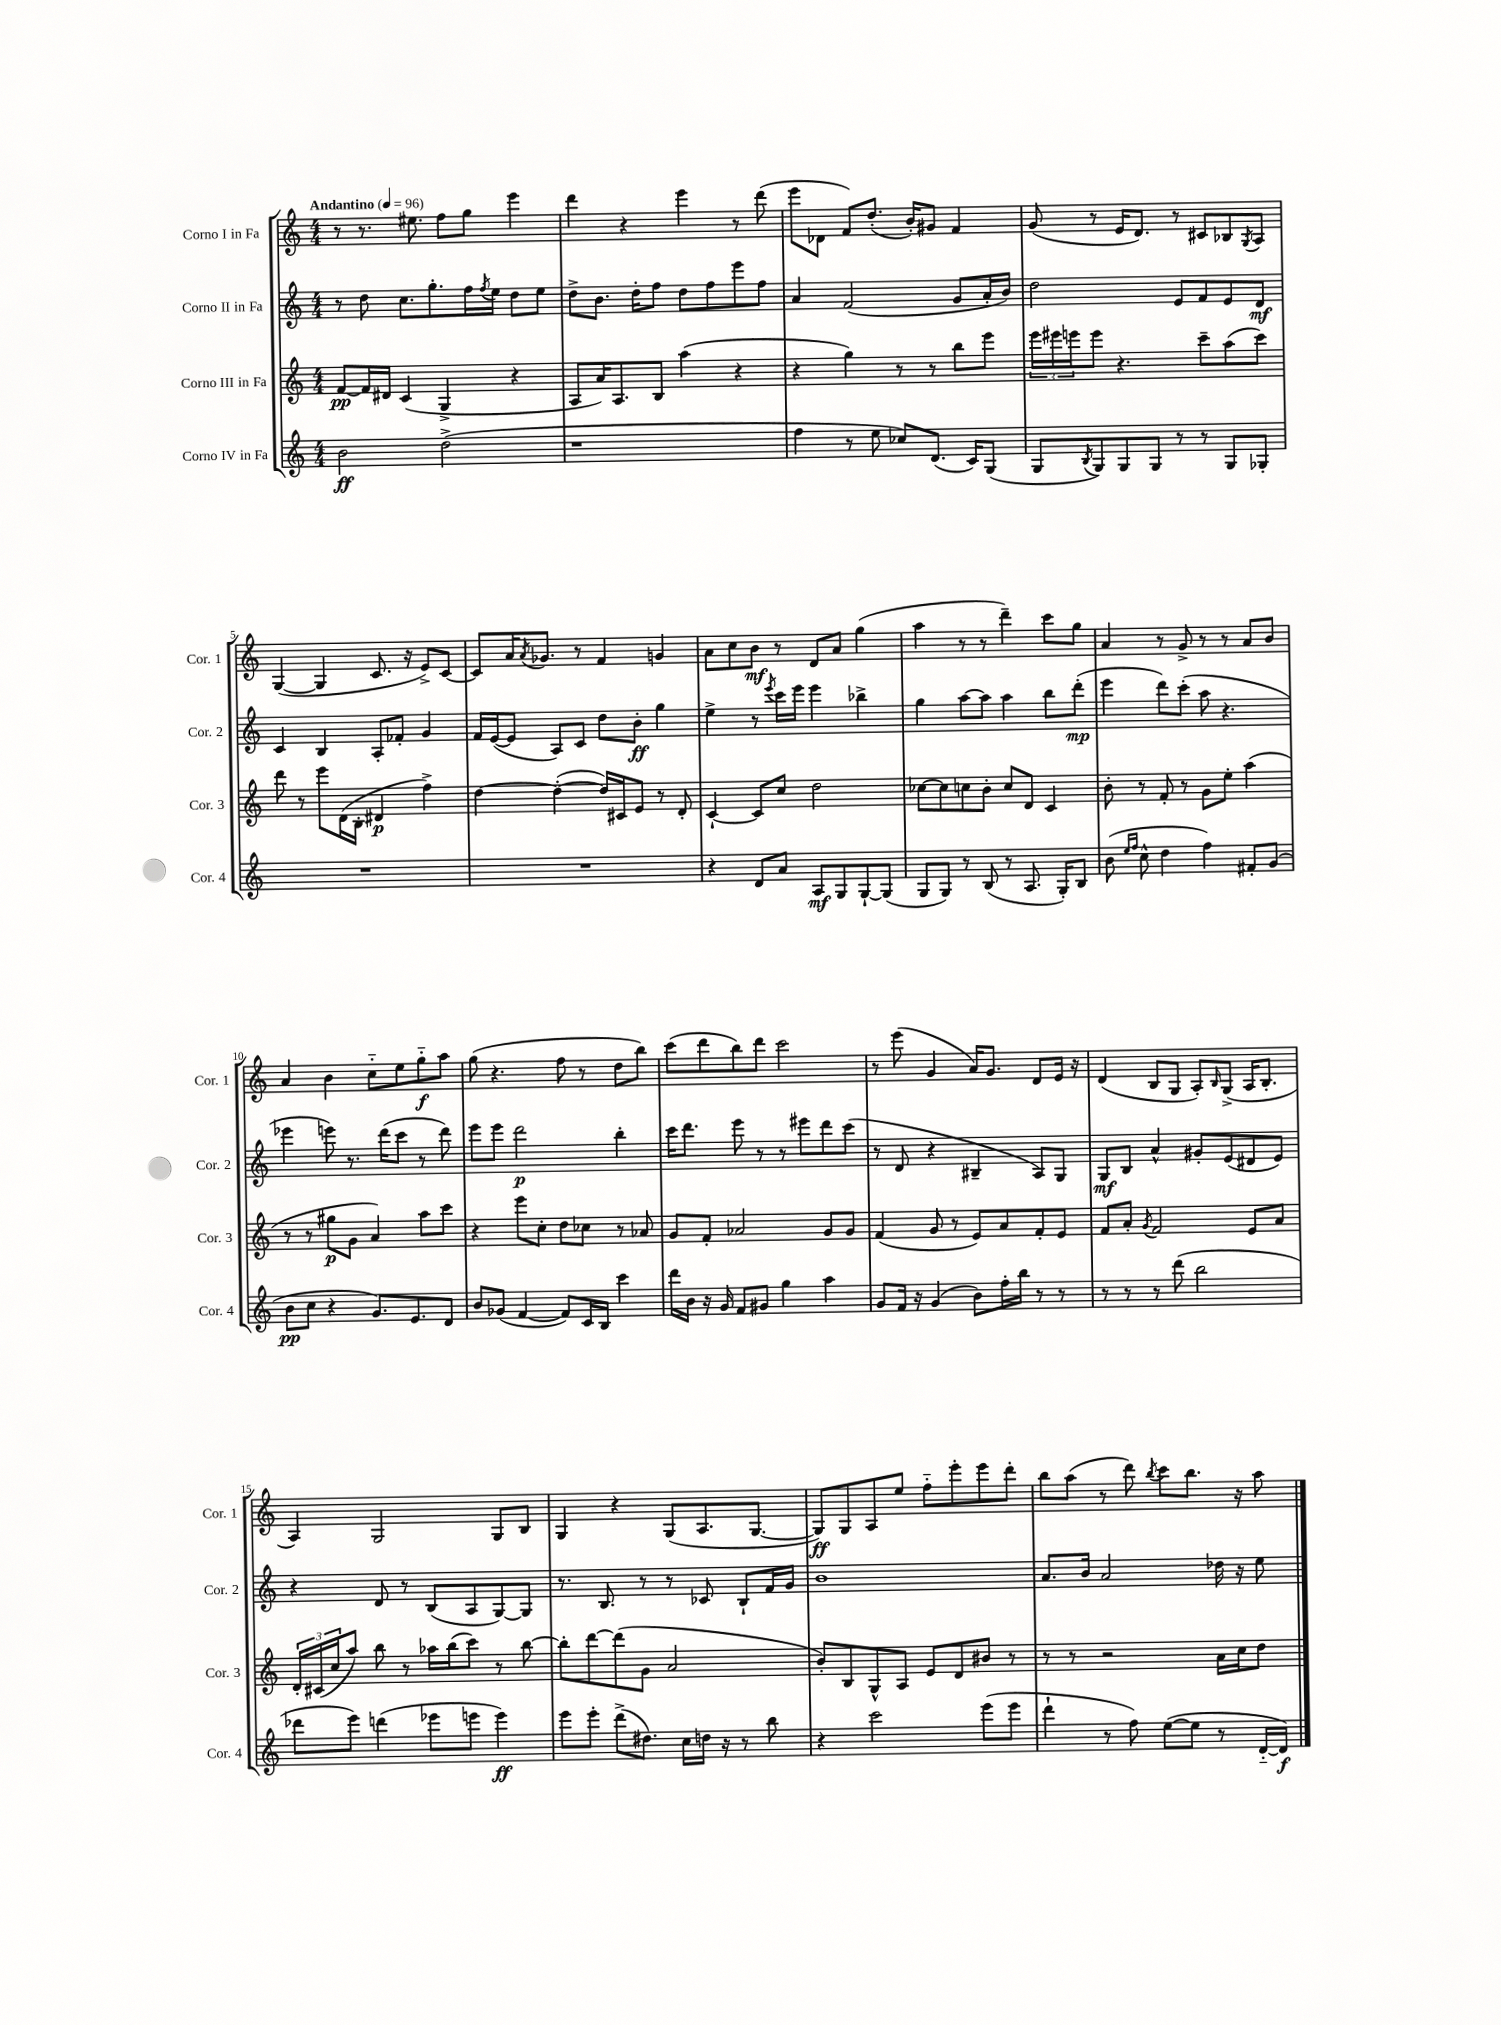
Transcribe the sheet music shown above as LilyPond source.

<<
\new StaffGroup <<
\new Staff = "s0" \with { instrumentName = "Corno I in Fa" shortInstrumentName = "Cor. 1" } {
    \clef treble \key c \major \numericTimeSignature \time 4/4 \tempo "Andantino" 4 = 96
    r8 r8. eis''8. f''8 g''8 e'''4 |
    d'''4 r4 e'''4 r8 d'''8( |
    e'''8 des'8 f'8) d''8.-.( b'16-.) gis'8 f'4 |
    g'8( r8 e'16 d'8.) r8 cis'8 bes8 \acciaccatura { g8 } a8 |
    g4~( g4 c'8. r16 e'8->) c'8~ |
    c'8 a'16 \acciaccatura { a'8 } ges'8. r8 f'4 g'4 |
    a'8 c''8 b'8\mf r8 d'8 a'8 g''4( |
    a''4 r8 r8 d'''4--) c'''8 g''8 |
    a'4 r8 g'8-> r8 r8 a'8 b'8 |
    a'4 b'4 c''8-_ e''8 g''8-_\f a''8 |
    g''8( r4. f''8 r8 d''8 b''8) |
    c'''8( d'''8 b''8) d'''8 c'''2 |
    r8 e'''8( g'4 a'16) g'8. d'8 e'16 r16 |
    d'4( b8 g8 a8-.) \grace { b16 } g8->( a16 b8.-. |
    a4) g2 g8 b8 |
    g4 r4 g8( a8. g8.~ |
    g8\ff) g8 a8 e''8 f''8-_ e'''8-. e'''8 d'''8-. |
    b''8 a''8( r8 d'''8) \acciaccatura { b''8 } c'''8 b''8. r16 a''8 \bar "|." |
}
\new Staff = "s1" \with { instrumentName = "Corno II in Fa" shortInstrumentName = "Cor. 2" } {
    \clef treble \key c \major \numericTimeSignature \time 4/4
    r8 d''8 c''8. g''8.-. f''16 \acciaccatura { f''8 } e''16 d''8 e''8 |
    d''8-> b'8. d''16-. f''8 d''8 f''8 e'''8 f''8 |
    a'4 f'2( g'8 a'16-. b'16) |
    d''2 e'8 f'8 e'8 d'8\mf |
    c'4 b4 a8-. fes'8-. g'4 |
    f'16 e'16~( e'8 a8) c'8 d''8 b'8-.\ff g''4 |
    e''4-> r8 \acciaccatura { e'''8 } c'''16 e'''16 e'''4 bes''4-> |
    g''4 a''8~ a''8 a''4 b''8 d'''8-.\mp( |
    e'''4 d'''8) c'''8-.( a''8 r4. |
    ees'''4 e'''8) r8. d'''16( c'''8 r8 d'''8) |
    e'''8 e'''8 d'''2\p b''4-. |
    c'''16 d'''8. e'''8 r8 r8 eis'''8 d'''8 c'''8( |
    r8 d'8 r4 bis4-- a8) g8 |
    g8\mf b8 a'4-^ gis'8-. e'8( dis'8 e'8) |
    r4 d'8 r8 b8( a8 g8~) g8 |
    r8. b8. r8 r8 ces'8 b8-! f'16 g'16 |
    b'1 |
    a'8. b'16 a'2 des''16 r16 e''8 \bar "|." |
}
\new Staff = "s2" \with { instrumentName = "Corno III in Fa" shortInstrumentName = "Cor. 3" } {
    \clef treble \key c \major \numericTimeSignature \time 4/4
    f'8~\pp f'16 dis'16 c'4( g4-> r4 |
    a8 a'16) a8. b8 a''4( r4 |
    r4 g''4) r8 r8 b''8 e'''8 |
    \tuplet 3/2 { e'''16 eis'''16 e'''16 } e'''8 r4. c'''8-- a''8( c'''8) |
    d'''8 r8 e'''8 d'16( b16-. dis'4\p f''4->) |
    d''4~ d''4~-.( d''16) cis'16 e'8 r8 d'8-. |
    c'4~-! c'8 c''8 d''2 |
    ces''8~ ces''8 c''8 b'8-. c''8 d'8 c'4 |
    b'8-. r8 f'8-. r8 g'8 e''8-. a''4( |
    r8 r8 gis''8\p g'8 a'4) a''8 c'''8 |
    r4 e'''8 c''8-. d''8 ces''8 r8 aes'8 |
    g'8 f'8-. aes'2 g'8 g'8 |
    f'4( g'8 r8 e'8) a'8 f'8-. e'8 |
    f'8 a'8-. \acciaccatura { g'8 } f'2 e'8 a'8 |
    \tuplet 3/2 { d'16-. cis'16( c''16 } a''8) b''8 r8 aes''16 b''16( c'''8) r8 b''8~ |
    b''8-. d'''8~ d'''8( g'8 a'2 |
    b'8-.) b8 g8-^ a8 e'8 d'8 bis'8 r8 |
    r8 r8 r2 a'16 c''16 d''8 \bar "|." |
}
\new Staff = "s3" \with { instrumentName = "Corno IV in Fa" shortInstrumentName = "Cor. 4" } {
    \clef treble \key c \major \numericTimeSignature \time 4/4
    b'2\ff d''2->( |
    r1 |
    f''4 r8 e''8 ces''8) d'8.( c'16) g8( |
    g8 \acciaccatura { b8 } g8) g8 g8 r8 r8 g8 ges8-. |
    R1 |
    R1 |
    r4 d'8 a'8 a8\mf g8 g8~-! g8( |
    g8 g8) r8 b8( r8 a8. g16-.) b8 |
    b'8( \grace { e''16 f''16 } c''8-^ d''4 f''4) fis'8-. g'8( |
    b'8\pp c''8 r4 g'8.) e'8. d'8 |
    b'8 ges'8( f'4~ f'8) c'16 b16 c'''4 |
    d'''16 b'16 r16 g'16 f'8 gis'8 g''4 a''4 |
    g'8 f'16 r16 g'4( b'8) f''16-. b''16 r8 r8 |
    r8 r8 r8 d'''8( b''2 |
    des'''8 e'''8) d'''4( ees'''8 e'''8 e'''4\ff) |
    e'''8 e'''8-. d'''8->( dis''8.) c''16 d''16 r16 r8 b''8 |
    r4 c'''2 e'''8( e'''8 |
    d'''4-! r8 f''8) e''8~( e''8 r8 d'16~-_ d'16\f) \bar "|." |
}
>>
>>
